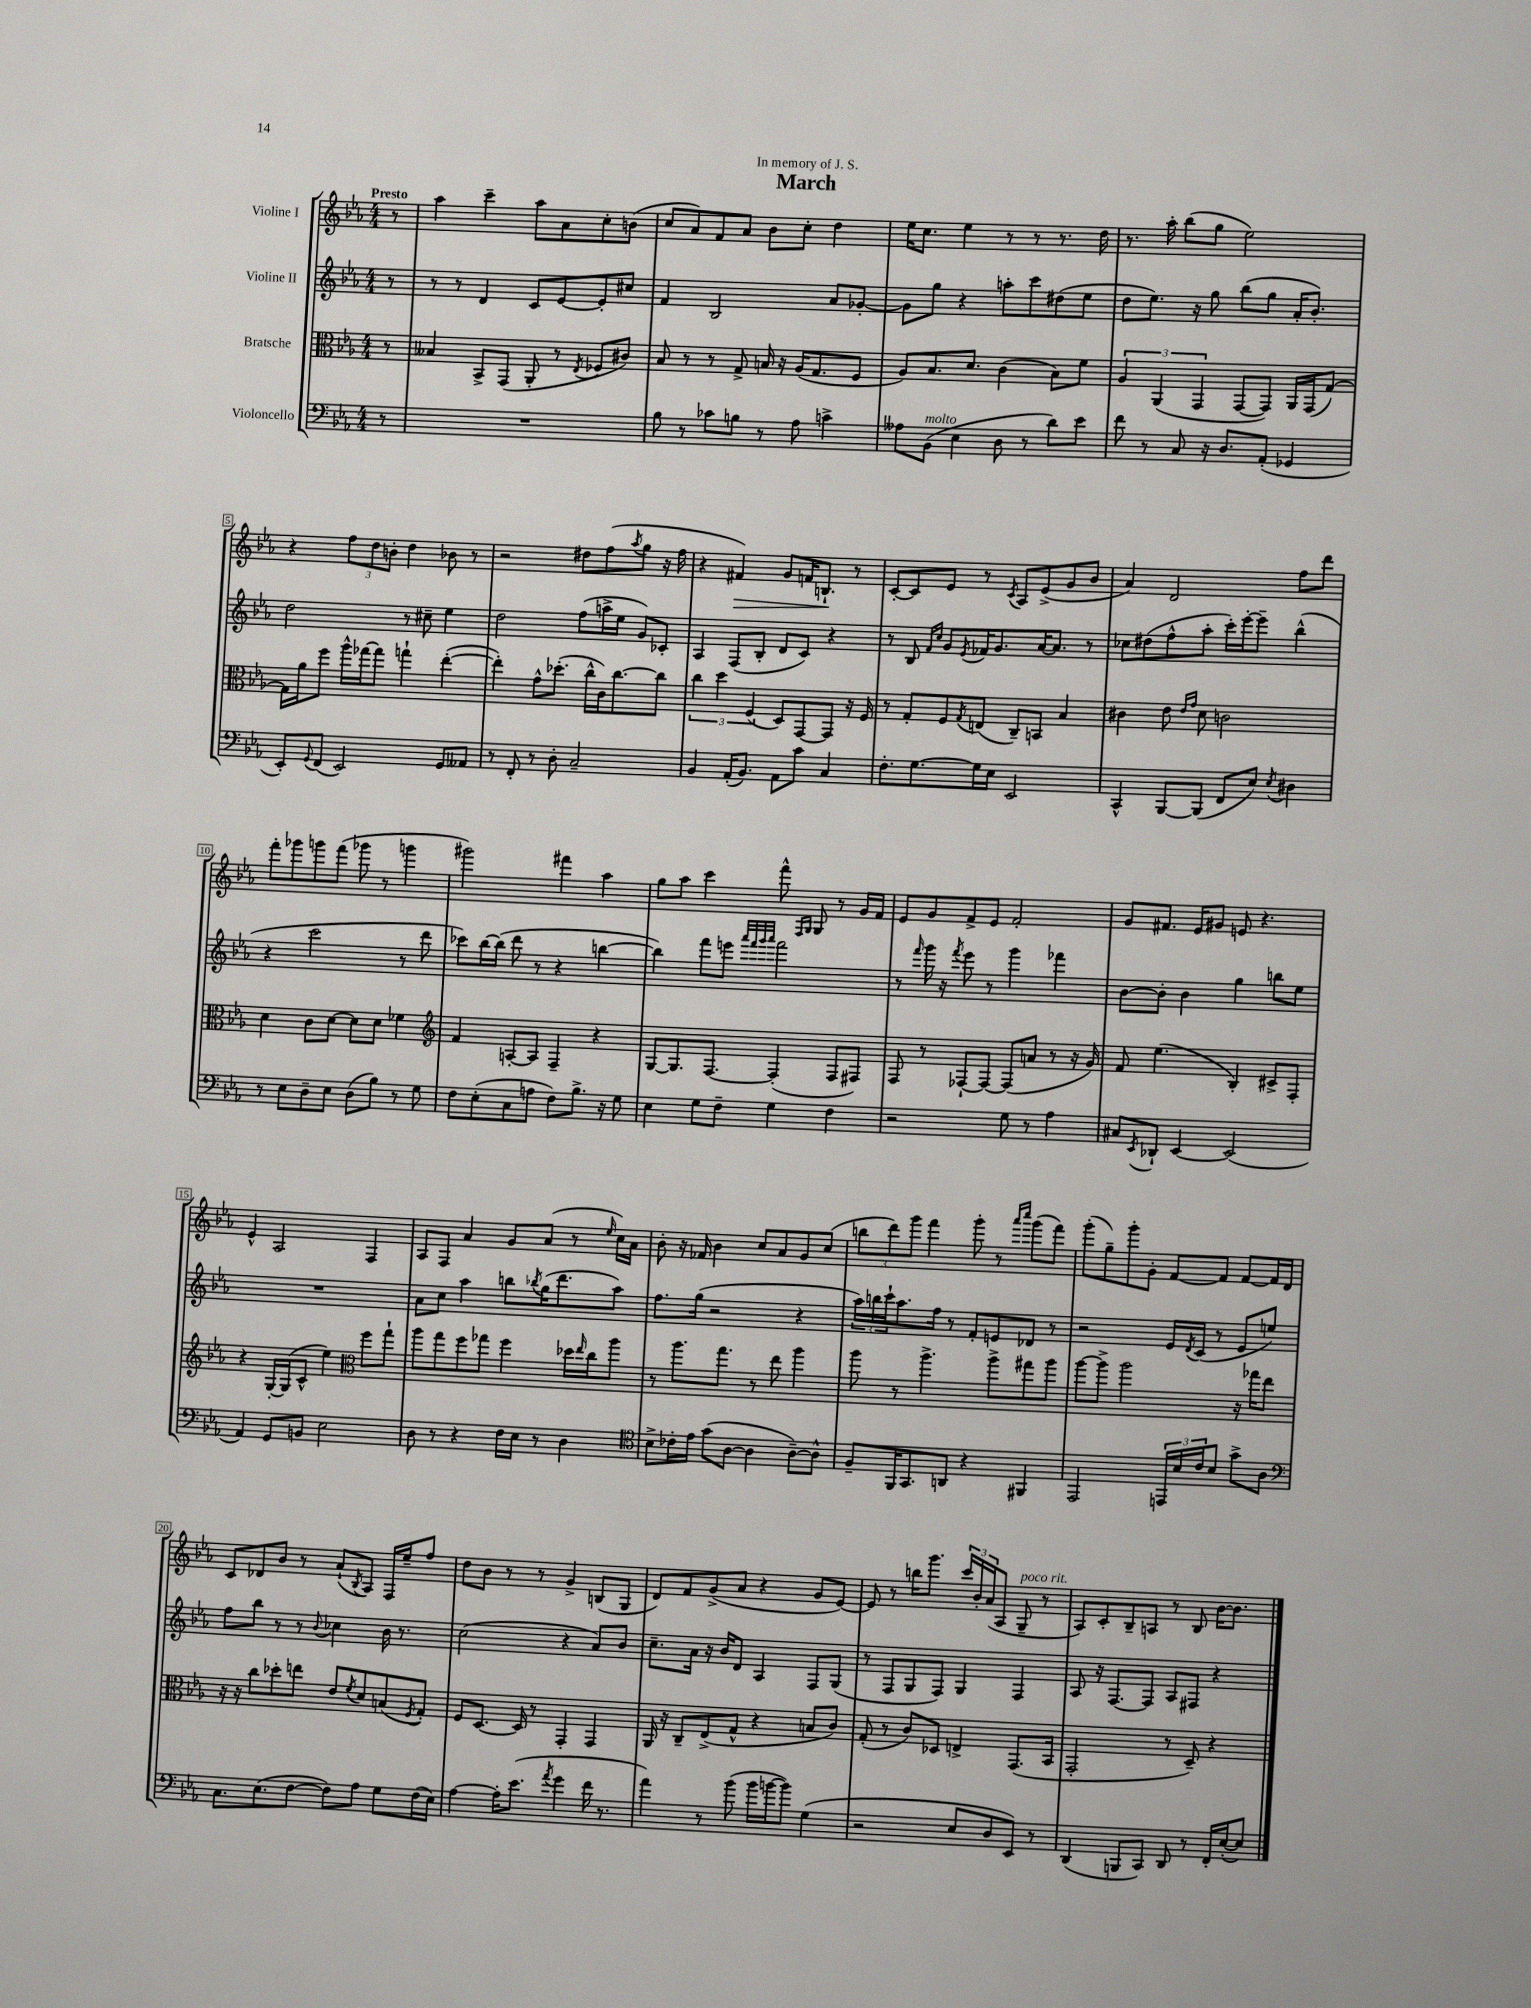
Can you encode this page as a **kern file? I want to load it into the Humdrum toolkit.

**kern	**kern	**kern	**kern	**dynam
*part4	*part3	*part2	*part1	*part1
*staff4	*staff3	*staff2	*staff1	*staff1
*I"Violoncello	*I"Bratsche	*I"Violine II	*I"Violine I	*
*clefF4	*clefC3	*clefG2	*clefG2	*
*k[b-e-a-]	*k[b-e-a-]	*k[b-e-a-]	*k[b-e-a-]	*
*M4/4	*M4/4	*M4/4	*M4/4	*
=	=	=	=	=
!	!	!	!LO:TX:a:B:t=Presto	!
8r	8r	8r	8r	.
=1	=1	=1	=1	=1
1r	4B--X/	8r	4aa-\	.
.	.	8r	.	.
.	8BB-^/L	4d/	4ccc~\	.
.	(8GG/J	.	.	.
.	8AA-'/	8c/L	8aa-\L	.
.	8r	[8e-/	8a-\	.
.	8qE-/	.	.	.
.	8F-X/L	8e-'/]	8cc'\	.
.	8c#X/J)	8cc#X/J	(8bn\J	.
=2	=2	=2	=2	=2
8B-\	8B-/	4f/	8cc/L	.
8r	8r	.	8a-/)	.
8c-X\L	8r	2B-/	8f/	.
8Bn\J	8G^/	.	8a-/J	.
8r	16Bn/	.	8b-\L	.
.	16r	.	.	.
8A-\	(16A-/KL	.	8cc'\J	.
.	8.G/	.	.	.
4cn^\	.	8a-/L	4dd\	.
.	8F/J	[8g-X'/J	.	.
=3	=3	=3	=3	=3
8A--X\L	8A-/L)	8g-\L]	16ee-\KL	.
.	.	.	8.cc\J	.
!LO:TX:a:i:t=molto	!	!	!	!
(8BB-\J	8.B-/	8gg\J	.	.
4E-\	.	4r	4ee-\	.
.	8.d/J	.	.	.
8D\	(4c\	8aan'\L	8r	.
8r	.	8ccc\	8r	.
8d\L)	8B-\L)	(8dd#X\	8.r	.
8e-\J	8f\J	8ee-\J	.	.
.	.	.	16dd\	.
=4	=4	=4	=4	=4
8f\	6A-/	8dd\L	8.r	.
8r	.	8.ee-\J)	.	.
.	(6AA-/	.	.	.
.	.	.	16aa-'\	.
8C/	.	.	(8bb-\L	.
.	.	16r	.	.
.	6GG/	.	.	.
16r	.	8gg\	8gg\J	.
8.D/L	.	.	.	.
.	[8GG/L	(8bb-\L	2ee-\)	.
(8AA-'/J	8GG/J])	8gg\J	.	.
4GG-X/	16AA-/LL	16a-'/KL	.	.
.	(16GG/J	8.b-'/J)	.	.
.	[8G/J)	.	.	.
!!LO:LB:g=z
=5	=5	=5	=5	=5
8EE-'/L)	16G\LL]	2dd\	4r	.
.	16a-\J	.	.	.
8qqGG/	.	.	.	.
(8FF/J	8ff\J	.	.	.
2EE-/)	16aa-^^\LL	.	12ff\L	.
.	[16gg-X\J	.	.	.
.	.	.	12dd\	.
.	8gg-\J]	.	.	.
.	.	.	12bn'\J	.
.	4ggn`\	8r	4dd\	.
.	.	8cc#X~\	.	.
8GG/L	([4ee-'\	4ee-\	8b-X\	.
8AA--X/J	.	.	8r	.
=6	=6	=6	=6	=6
8r	4ee-'\])	2dd\	2r	.
8FF'/	.	.	.	.
8r	8g^^\L	.	.	.
8D'\	(8.dd-X'\J	.	.	.
2C~/	.	(8ff\L	8dd#X\L	.
.	16cc^^\LL	.	.	.
.	16c\J)	16aan^\L	(8ff\	.
.	[8.cc\	16ee-\JJ	.	.
.	.	.	8qaa-/	.
.	.	8g/L)	8gg\J	.
.	8cc\J]	8c-X'/J	16r	.
.	.	.	16ff\	.
=7	=7	=7	=7	=7
4BB-/	6cc\	4A-/	4r	.
.	6dd\	.	.	.
!	!	!	!	!LO:HP:b
(16AA-'/KL	.	(8F/L	4f#X/)	>
8.BB-/J)	.	.	.	.
.	(6F/	.	.	.
.	.	8B-'/J	.	.
8AA-\L	8D/L)	8d/L	8g/L	.
8c\J	[8GG/	8c/J)	16fn/K	.
.	.	.	8.Bn`/J	.
4C/	8GG/J]	4r	.	.
.	16r	.	8r	]
.	16F/	.	.	.
=8	=8	=8	=8	=8
8.F'\L	8r	8r	[8c'/L	.
.	8G'/L	8B-/	8c/]	.
[8.G\	.	.	.	.
.	.	16qqf/LL	.	.
.	.	16qqcc/JJ	.	.
.	8F/	8g/L	8e-/J	.
.	8qG/	8qe-/	.	.
16G\L]	(8En/J	16f-X/K	8r	.
16E-\JJ	.	8.g/	.	.
.	.	.	8qc/	.
2EE-/	8C~/L)	.	8A-/L	.
.	8BBn/J	[16a-/K	(8e-^/	.
.	.	8.a-/J]	.	.
.	4B-/	.	8g/	.
.	.	8r	8b-/J	.
=9	=9	=9	=9	=9
4CC^^/	4c#X\	8cc-X\L	4a-/)	.
.	.	(8dd#X\	.	.
[8BBB-/L	8e-\	8ff^^\	2d/	.
.	16qqe-/LL	.	.	.
.	16qqg/JJ	.	.	.
(8BBB-/J]	8d\	8aa-'\J	.	.
8FF/L	2cn\	16ccc'\LL)	.	.
.	.	[16eee-'\J	.	.
8E-/J)	.	8eee-~\J]	.	.
8qE-/	.	.	.	.
4D#X\	.	(4bb-^^\	8ff\L	.
.	.	.	8ddd\J	.
!!LO:LB:g=z
=10	=10	=10	=10	=10
8r	4d\	4r	8fff'\L	.
8E-\L	.	.	8ggg-X\	.
8D~\	8c\L	2ccc\	8gggn\	.
8E-\J	[8d\J	.	(8fff\J	.
(8D\L	8d\L]	.	8ggg-X\	.
8B-\J)	8d\J	.	8r	.
8r	4f-X\	8r	4gggn\	.
8G\	.	8ddd\	.	.
=11	=11	=11	=11	=11
*	*clefG2	*	*	*
8F\L	4f/	8ccc-X\L)	2ggg#X\)	.
(8E-'\	.	[16bb-\L	.	.
.	.	(16bb-\JJ]	.	.
8C\	[8An'/L	8ddd\	.	.
8An\J	8A/J]	8r	.	.
8F\L)	4F~/	4r	4fff#X\	.
8.B-^\J	.	.	.	.
.	4r	[4bbn\	4aa-\	.
16r	.	.	.	.
8G\	.	.	.	.
=12	=12	=12	=12	=12
4E-\	[8G/L	4bb\])	8gg\L	.
.	8.G/]	.	8aa-\J	.
8G\L	.	8fff\L	4ccc\	.
.	[8.F/J	.	.	.
8F~\J	.	8eeen\J	.	.
.	.	32qqaaa-/LLL	.	.
.	.	32qqfff/	.	.
.	.	32qqggg/	.	.
.	.	32qqaaa-/JJJ	.	.
4G\	(4F'/]	2fff\	8fff^^\	.
.	.	.	16qqF/LL	.
.	.	.	16qqG/JJ	.
.	.	.	8G/	.
4F\	8F/L	.	8r	.
.	8F#X/J)	.	16g/LL	.
.	.	.	16f/JJ	.
=13	=13	=13	=13	=13
2r	8F/	8r	8e-/L	.
.	.	16qqfff/	.	.
.	8r	16ggg\	8g/	.
.	.	16r	.	.
.	.	8qfff/	.	.
.	[8F-X`/L	8eee-\	8f^/	.
.	8F-/J_	8r	8e-/J	.
8G\	(8F-/L]	4ggg\	2f'/	.
8r	8an/J	.	.	.
4A-\	8r	4fff-X\	.	.
.	16r	.	.	.
.	16g/)	.	.	.
=14	=14	=14	=14	=14
8C#X/L	8f/	[8b-\L	8g/L	.
8qEE-/	.	.	.	.
8DD-X`/J	(4.ee-\	8b-'\J]	8.f#X/J	.
[4EE-/	.	4b-\	.	.
.	.	.	16e-/KL	.
.	.	.	8g#X/J	.
(2EE-/]	4B-'/)	4gg\	8en/	.
.	.	.	4.r	.
.	8c#X^/L	8bbn\L	.	.
.	8F'/J	8ee-\J	.	.
!!LO:LB:g=z
=15	=15	=15	=15	=15
4AA-/)	4r	1r	4e-^^/	.
8GG/L	[16G'/LL	.	2A-/	.
.	(16G/J]	.	.	.
8BBn/J	8c^^/J	.	.	.
2E-\	4ee-\)	.	.	.
*	*clefC3	*	*	*
.	8ff\L	.	4F/	.
.	8gg`\J	.	.	.
=16	=16	=16	=16	=16
8D\	8aa-\L	8a-\L	8A-/L	.
8r	8gg\	8cc\J	8F/J	.
4r	8ff\	4aa-\	4a-/	.
.	8gg-X\J	.	.	.
16F\LL	4ff\	8bbn\L	8g/L	.
16E-\JJ	.	.	.	.
.	.	8qbb-X/	.	.
8r	.	(16gg\K	(8a-/J	.
.	.	8.ddd\	.	.
4D\	16dd-X\LL	.	8r	.
.	16qqee-/	.	.	.
.	16cc\J	.	.	.
.	.	.	16qqee-/	.
.	8aa-\J	8aa-\J)	16cc\LL)	.
.	.	.	16a-\JJ	.
=17	=17	=17	=17	=17
*clefC4	*	*	*	*
8B-^\L	8r	8.ff\L	8b-'\	.
16c-X'\L	8.aa-\L	.	16r	.
16e-\JJ	.	(16gg\Jk	16f-X/	.
(8g\L	.	2r	4b-\	.
.	8.gg\J	.	.	.
[8A-\J	.	.	.	.
4A-\]	8r	.	8cc/L	.
.	8ee-\	.	8a-/	.
[8A-~\L)	4aa-\	4r	8g/	.
8A-^^\J]	.	.	(8cc/J	.
=18	=18	=18	=18	=18
8F~/L	8aa-\	24aa-\LL)	12bbn\L	.
.	.	24bbn\	.	.
.	.	24ccc`\J	12ddd\)	.
16FF/K	8r	8.aa-\	.	.
.	.	.	12ggg\J	.
8.GG/	.	.	.	.
.	4.aa-^\	.	4fff\	.
.	.	16ff\Jk	.	.
8AAn/J	.	8r	.	.
4r	.	8f'/L	8ggg'\	.
.	8aa-^\L	8en/	8r	.
.	.	.	16qqaaa-/LL	.
.	.	.	16qqcccc/JJ	.
4FF#X/	8gg#X\	8d-X/J	(8ggg\L	.
.	8aa-\J	8r	8fff\J)	.
=19	=19	=19	=19	=19
2EE-/	[8aa-\L	2r	(8ggg'\L	.
.	8aa-^\J]	.	8gg~\)	.
.	2aa-\	.	8ggg'\	.
.	.	.	8g'\J	.
24EEn/LL	.	16e-/LL	[8f/L	.
24B-/	.	.	.	.
.	.	8qd/	.	.
.	.	(16c/JJ	.	.
24c/J	.	.	.	.
8B-/J	.	8r	8f/J]	.
8g^\L	16r	8e-/L	[8f/L	.
.	16gg-X\KL	.	.	.
8A-\J	8ee-\J	8een/J)	16f/L]	.
.	.	.	16d/JJ	.
!!LO:LB:g=z
=20	=20	=20	=20	=20
*clefF4	*	*	*	*
8.C\L	16r	8ff\L	8c/L	.
.	16r	.	.	.
.	8cc\L	8bb-\J	8d-X/	.
(8.E-\	.	.	.	.
.	8dd-X'\	8r	8b-/J	.
[8F\J	8een\J	8r	8r	.
.	.	8qqb-/	.	.
8F\L])	8e-/L	4cc-X\	(8a-`/L	.
.	8qf/	.	8qB-/	.
8A-\J	8d/	.	8A-/J)	.
8G\L	(8Bn/	16b-\	16F/LL	.
.	.	8.r	16ee-~/J	.
.	8qF/	.	.	.
(16F\L	8G'/J)	.	8ff/J	.
16E-\JJ)	.	.	.	.
=21	=21	=21	=21	=21
[4A-\	8F/L	(2cc\	8dd\L	.
.	[8.D/J	.	8b-\J	.
16A-'\KL]	.	.	8r	.
(8.e-\J	16D/]	.	.	.
.	8r	.	8r	.
8qa-/	.	.	.	.
4g\	4GG'/	4r	4g^/	.
16f\	4GG/	8a-/L)	(8Bn/L	.
8.r	.	.	.	.
.	.	8b-/J	8G/J	.
=22	=22	=22	=22	=22
4a-\)	16AA-/	8.cc~\L	8d/L)	.
.	16r	.	.	.
.	8C~/L	.	8f/	.
.	.	16a-\Jk	.	.
8r	(8E-^/	16r	(8g^/	.
.	.	16b-/KL	.	.
(8b-\	8G^^/J	8d/J	8a-/J	.
16b-\LL	4r	4A-/	4r	.
[16bn\J	.	.	.	.
8b\J])	.	.	.	.
(4G\	8Bn/L	8F/L	8g/L	.
.	8c/J)	(8G/J	[8e-/J)	.
=23	=23	=23	=23	=23
2r	(8G'/	8r	8e-/]	.
.	8r	8F/L	8r	.
.	8c/L)	8G/	16bbn\KL	.
.	.	.	8.ggg\J	.
.	8D-X/J	8F/J)	.	.
8E-/L	4En^/	4G/	24ccc/LL	.
.	.	.	24b-'/	.
.	.	.	(24a-/J	.
8D/	.	.	8A-/J	.
!	!	!	!LO:TX:a:i:t=poco rit.	!
8EE-/J)	(8.GG/L	4F/	8G~/	.
8r	.	.	8r	.
.	16BB-/Jk	.	.	.
=24	=24	=24	=24	=24
(4DD/	2GG'/	8A-/	8A-/L)	.
.	.	16r	8c'/	.
.	.	[8.F/L	.	.
8BBBn/L	.	.	8B-~/	.
8CC/J)	.	8F/J]	8An/J	.
8DD/	8r	8A-/L	8r	.
8r	8D~/)	8F#X/J	8B-/	.
16FF'/LL	4r	4r	[16b-\KL	.
([16E-'/J	.	.	8.b-\J]	.
8E-/J])	.	.	.	.
==	==	==	==	==
*-	*-	*-	*-	*-
